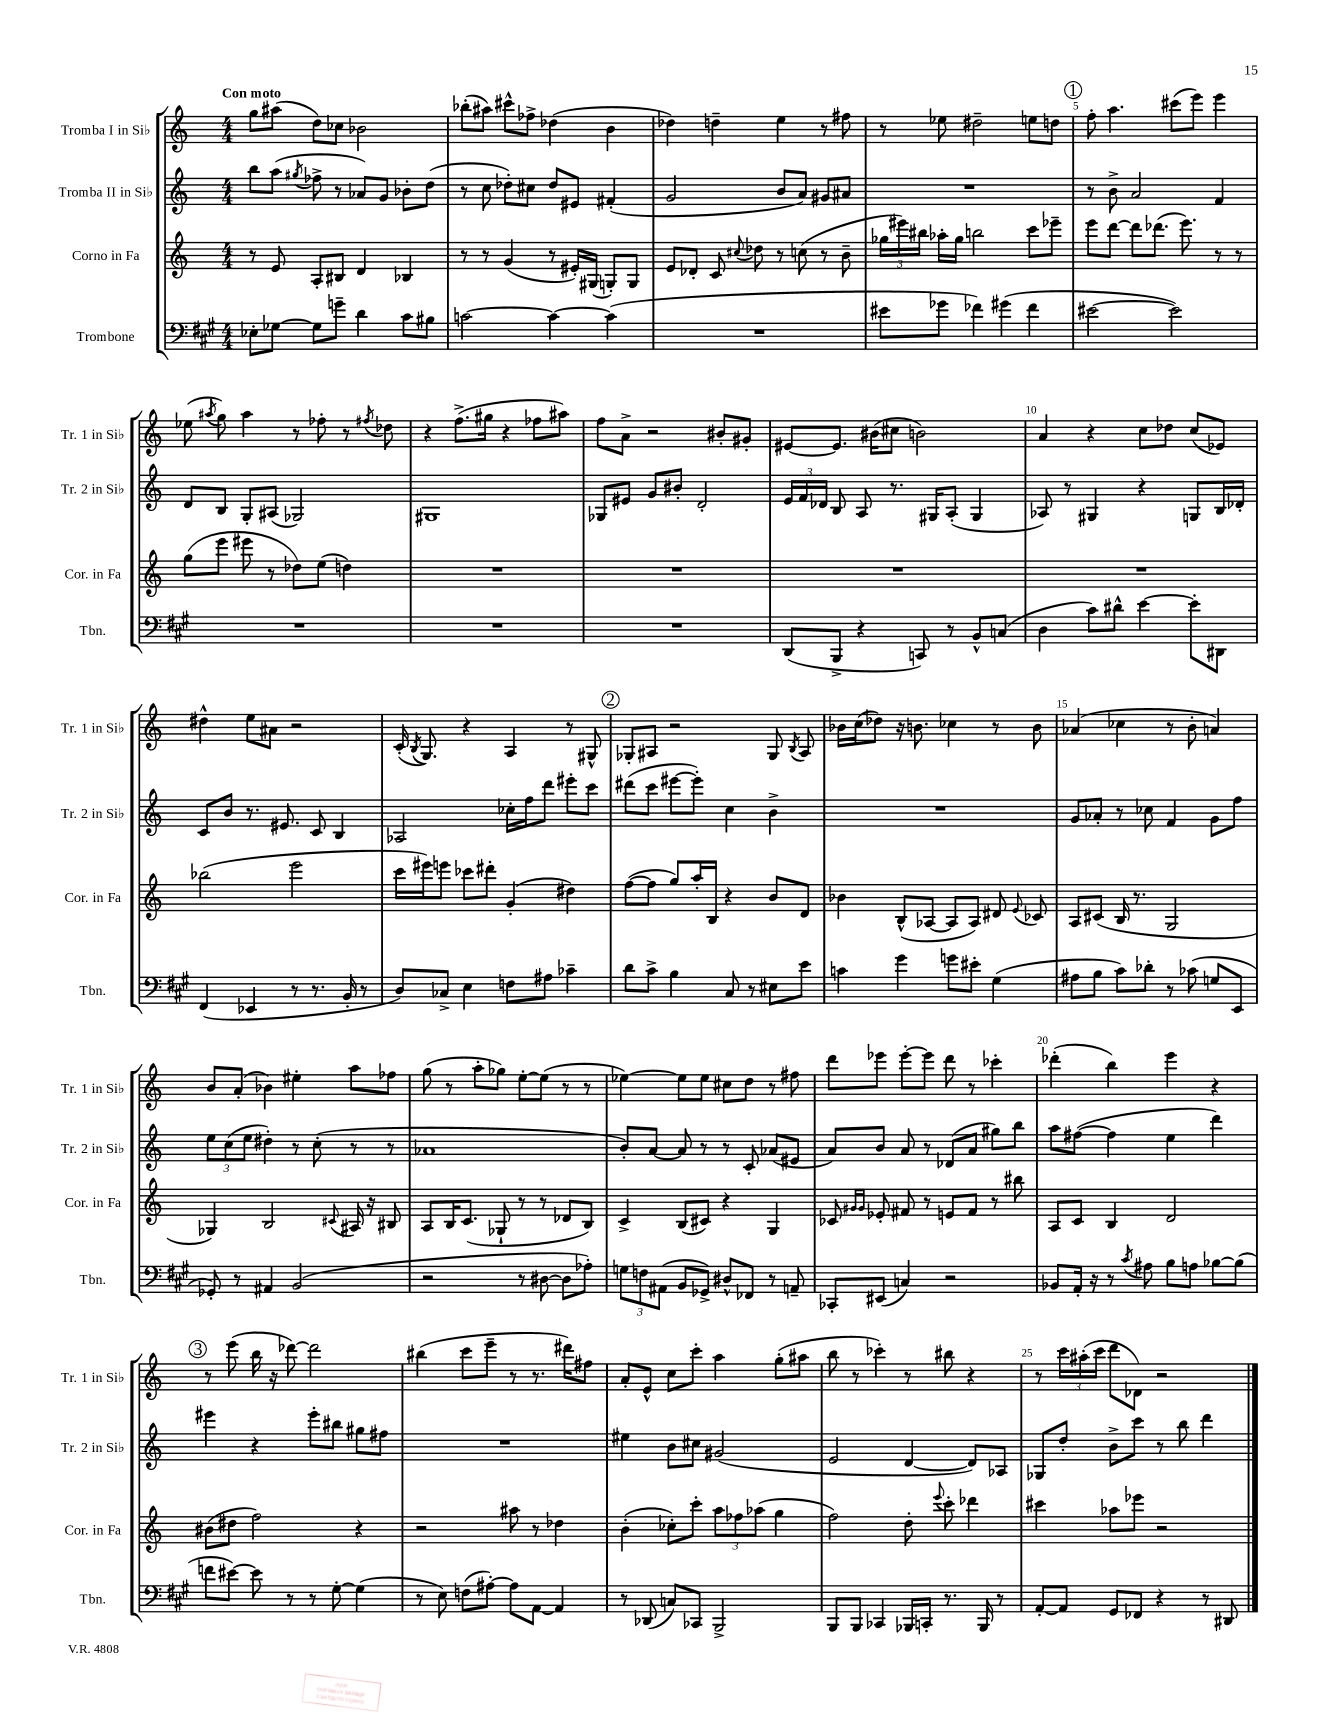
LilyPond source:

<<
\new StaffGroup <<
\new Staff = "s0" \with { instrumentName = "Tromba I in Sib" shortInstrumentName = "Tr. 1 in Sib" } {
    \clef treble \key c \major \numericTimeSignature \time 4/4 \tempo "Con moto"
    \autoBeamOff g''8[ ais''8]( d''8[) ces''8] bes'2 |
    bes''8[-.( ais''8]) cis'''8[-^ fes''8]-> des''4( b'4 |
    des''4) d''4-- e''4 r8 fis''8 |
    r8 ees''8 dis''2-- e''8[ d''8] |
    \mark \markup { \circle "1" } f''8-. a''4. cis'''8[( e'''8]) e'''4 |
    ees''8( \acciaccatura { ais''8 } g''8) ais''4 r8 fes''8-. r8 \acciaccatura { fis''8 } des''8 |
    r4 f''8.[->( gis''16] r4 fes''8[ ais''8]) |
    f''8[ a'8]-> r2 bis'8[-. gis'8]-. |
    eis'8[~ eis'8.] bis'16[( cis''8] b'2) |
    a'4 r4 c''8[ des''8] c''8[( ees'8]) |
    dis''4-^ e''8[ ais'8] r2 |
    c'16-.( \acciaccatura { b8 } g8.) r4 a4 r8 gis8-^ |
    \mark \markup { \circle "2" } ges8[-. ais8] r2 ges8 \acciaccatura { b8 } ais8 |
    bes'16[ c''16( des''8]) r16 b'8. ces''4 r8 b'8 |
    aes'4( ces''4 r8 b'8-. a'4) |
    b'8[ a'8]-.( bes'4) eis''4-. a''8[ fes''8] |
    g''8( r8 a''8[-. ges''8]) e''8[~-. e''8]( r8 r8 |
    ees''4~) ees''8[ ees''8] cis''8[ d''8] r8 fis''8 |
    d'''8[ ees'''8] ees'''8[~-. ees'''8] d'''8 r8 ces'''4-. |
    des'''4-.( b''4) e'''4 r4 |
    \mark \markup { \circle "3" } r8 e'''8( b''16 r16 des'''8~) des'''2 |
    bis''4( c'''8[ e'''8]-- r8 r8. dis'''16[) fis''8] |
    a'8[-. e'8]-^ c''8[ c'''8]-. a''4 g''8[-.( ais''8] |
    b''8 r8 ces'''4-.) r8 bis''8 r4 |
    r8 \tuplet 3/2 { c'''16[ ais''16-.( c'''16] } d'''8[ des'8]) r2 \bar "|." |
}
\new Staff = "s1" \with { instrumentName = "Tromba II in Sib" shortInstrumentName = "Tr. 2 in Sib" } {
    \clef treble \key c \major \numericTimeSignature \time 4/4
    \autoBeamOff b''8[ a''8]( \acciaccatura { gis''8 } fes''8-> r8 aes'8[) g'8] bes'8[-. d''8]( |
    r8 c''8 des''8[-.) cis''8] des''8[ eis'8] fis'4-.( |
    g'2 b'8[ a'8]) gis'8[ ais'8] |
    R1 |
    \mark \markup { \circle "1" } r8 b'8-> a'2 f'4 |
    d'8[ b8] g8[-. ais8]( ges2) |
    gis1 |
    ges8[ eis'8] g'8[ bis'8]-. d'2-. |
    \tuplet 3/2 { e'16[ f'16 des'16] } b8 a8 r8. gis16[ a8]-.( gis4 |
    aes8) r8 gis4 r4 g8[ b16 des'16]-. |
    c'8[ b'8] r8. eis'8. c'8 b4 |
    aes2 ces''16[-. f''16 d'''8] eis'''8[-. c'''8] |
    \mark \markup { \circle "2" } dis'''8[( c'''8] eis'''8[~ eis'''8]-.) c''4 b'4-> |
    R1 |
    g'8[ aes'8]-. r8 ces''8 f'4 g'8[ f''8] |
    \tuplet 3/2 { e''8[ c''8( e''8] } dis''4-.) r8 c''8-.( r8 r8 |
    aes'1 |
    b'8[-.) a'8]~ a'8 r8 r8 c'8-. aes'8[( eis'8] |
    a'8[) b'8] a'8 r8 des'8[( a'8] gis''8[) b''8] |
    a''8[ fis''8]~( fis''4 e''4 d'''4) |
    \mark \markup { \circle "3" } eis'''4 r4 eis'''8[-. bis''8] gis''8[ fis''8] |
    R1 |
    eis''4 b'8[ cis''8] gis'2( |
    e'2 d'4~ d'8[) aes8] |
    ges8[ d''8]-. b'8[-> c'''8] r8 b''8 d'''4 \bar "|." |
}
\new Staff = "s2" \with { instrumentName = "Corno in Fa" shortInstrumentName = "Cor. in Fa" } {
    \clef treble \key c \major \numericTimeSignature \time 4/4
    \autoBeamOff r8 e'8 a8[-. bis8] d'4 bes4 |
    r8 r8 g'4( r8 eis'16[-.) gis16]( g8[-.) g8] |
    e'8[ des'8]-. c'8 \appoggiatura { cis''8 } des''8 r8 c''8( r8 b'8-- |
    \tuplet 3/2 { ges''16[ eis'''16) bis''16] } aes''16[-. ges''16] b''2 c'''8[ ees'''8]-- |
    \mark \markup { \circle "1" } e'''8[ d'''8]~ d'''8[ des'''8.]( e'''8.) r8 r8 |
    g''8[( e'''8] eis'''8 r8 des''8[) e''8]( d''4) |
    R1 |
    R1 |
    R1 |
    R1 |
    bes''2( e'''2 |
    c'''16[ eis'''16) e'''8] ces'''8[ dis'''8]-. g'4-.( dis''4) |
    \mark \markup { \circle "2" } f''8[~( f''8] g''8[) a''16-. b16] r4 b'8[ d'8] |
    bes'4 b8[-^( aes8]~ aes8[ aes8]) dis'8 \appoggiatura { e'8 } ces'8 |
    a8[ cis'8]( b16 r8. g2 |
    ges4) b2 \appoggiatura { cis'8 } ais16 r16 bis8 |
    a8[ b16 c'8.]( ges8-! r8 r8 des'8[ b8]) |
    c'4-> b8[( cis'8]) r4 g4 |
    ces'8 \grace { gis'16[ gis'16] } ees'8-. fis'8 r8 e'8[ fis'8] r8 bis''8 |
    a8[ c'8] b4 d'2 |
    \mark \markup { \circle "3" } bis'8[( dis''8] f''2) r4 |
    r2 ais''8 r8 des''4 |
    b'4-.( ces''8[-.) c'''8]-. \tuplet 3/2 { a''8[ fes''8 aes''8]( } g''4 |
    f''2) d''8-. \appoggiatura { e'''8 } c'''8-. des'''4 |
    cis'''4 aes''8[ ees'''8] r2 \bar "|." |
}
\new Staff = "s3" \with { instrumentName = "Trombone" shortInstrumentName = "Tbn." } {
    \clef bass \key a \major \numericTimeSignature \time 4/4
    \autoBeamOff ees8[-. ges8]~ ges8[ g'8]-- d'4 cis'8[ bis8] |
    c'2~ c'4~ c'4( |
    R1 |
    eis'8[ ges'8] fes'4) gis'4( fes'4 |
    \mark \markup { \circle "1" } eis'2~ eis'2) |
    R1 |
    R1 |
    R1 |
    d,8[( b,,8]-> r4 c,8) r8 b,8[-^ c8]( |
    d4 cis'8[) dis'8]-^ e'4~ e'8[-. dis,8] |
    fis,4( ees,4 r8 r8. b,16-. r8 |
    d8[) ces8]-> e4 f8[ ais8] ces'4-- |
    \mark \markup { \circle "2" } d'8[ cis'8]-> b4 cis8 r8 eis8[ e'8] |
    c'4 gis'4 g'8[ eis'8]-. gis4( |
    ais8[ b8] cis'8[) des'8]-. r8 ces'8( g8[ e,8] |
    ges,8-.) r8 ais,4 b,2( |
    r2 r8 dis8~ dis8[ aes8]-.) |
    \tuplet 3/2 { g8[ f8 ais,8]( } b,8[ ges,8]->) dis8[-^ fes,8] r8 a,8-- |
    ces,8[-. eis,8]( c4) r2 |
    bes,8[ a,16]-. r16 r8 \acciaccatura { cis'8 } ais8 b8[ a8] bes8[~ bes8]( |
    \mark \markup { \circle "3" } f'8[ eis'8]~) eis'8 r8 r8 gis8~-. gis4( |
    r8 e8) f8[( ais8]~-.) ais8[ a,8]~ a,4 |
    r8 des,8( c8[) ces,8] b,,2-> |
    b,,8[ b,,8] ces,4 bes,,16[ c,16]-. r8. bes,,16 r8 |
    a,8[~-. a,8] gis,8[ fes,8] r4 r8 dis,8 \bar "|." |
}
>>
>>
\layout { \context { \Score \override BarNumber.break-visibility = ##(#f #t #t) barNumberVisibility = #(every-nth-bar-number-visible 5) } }
